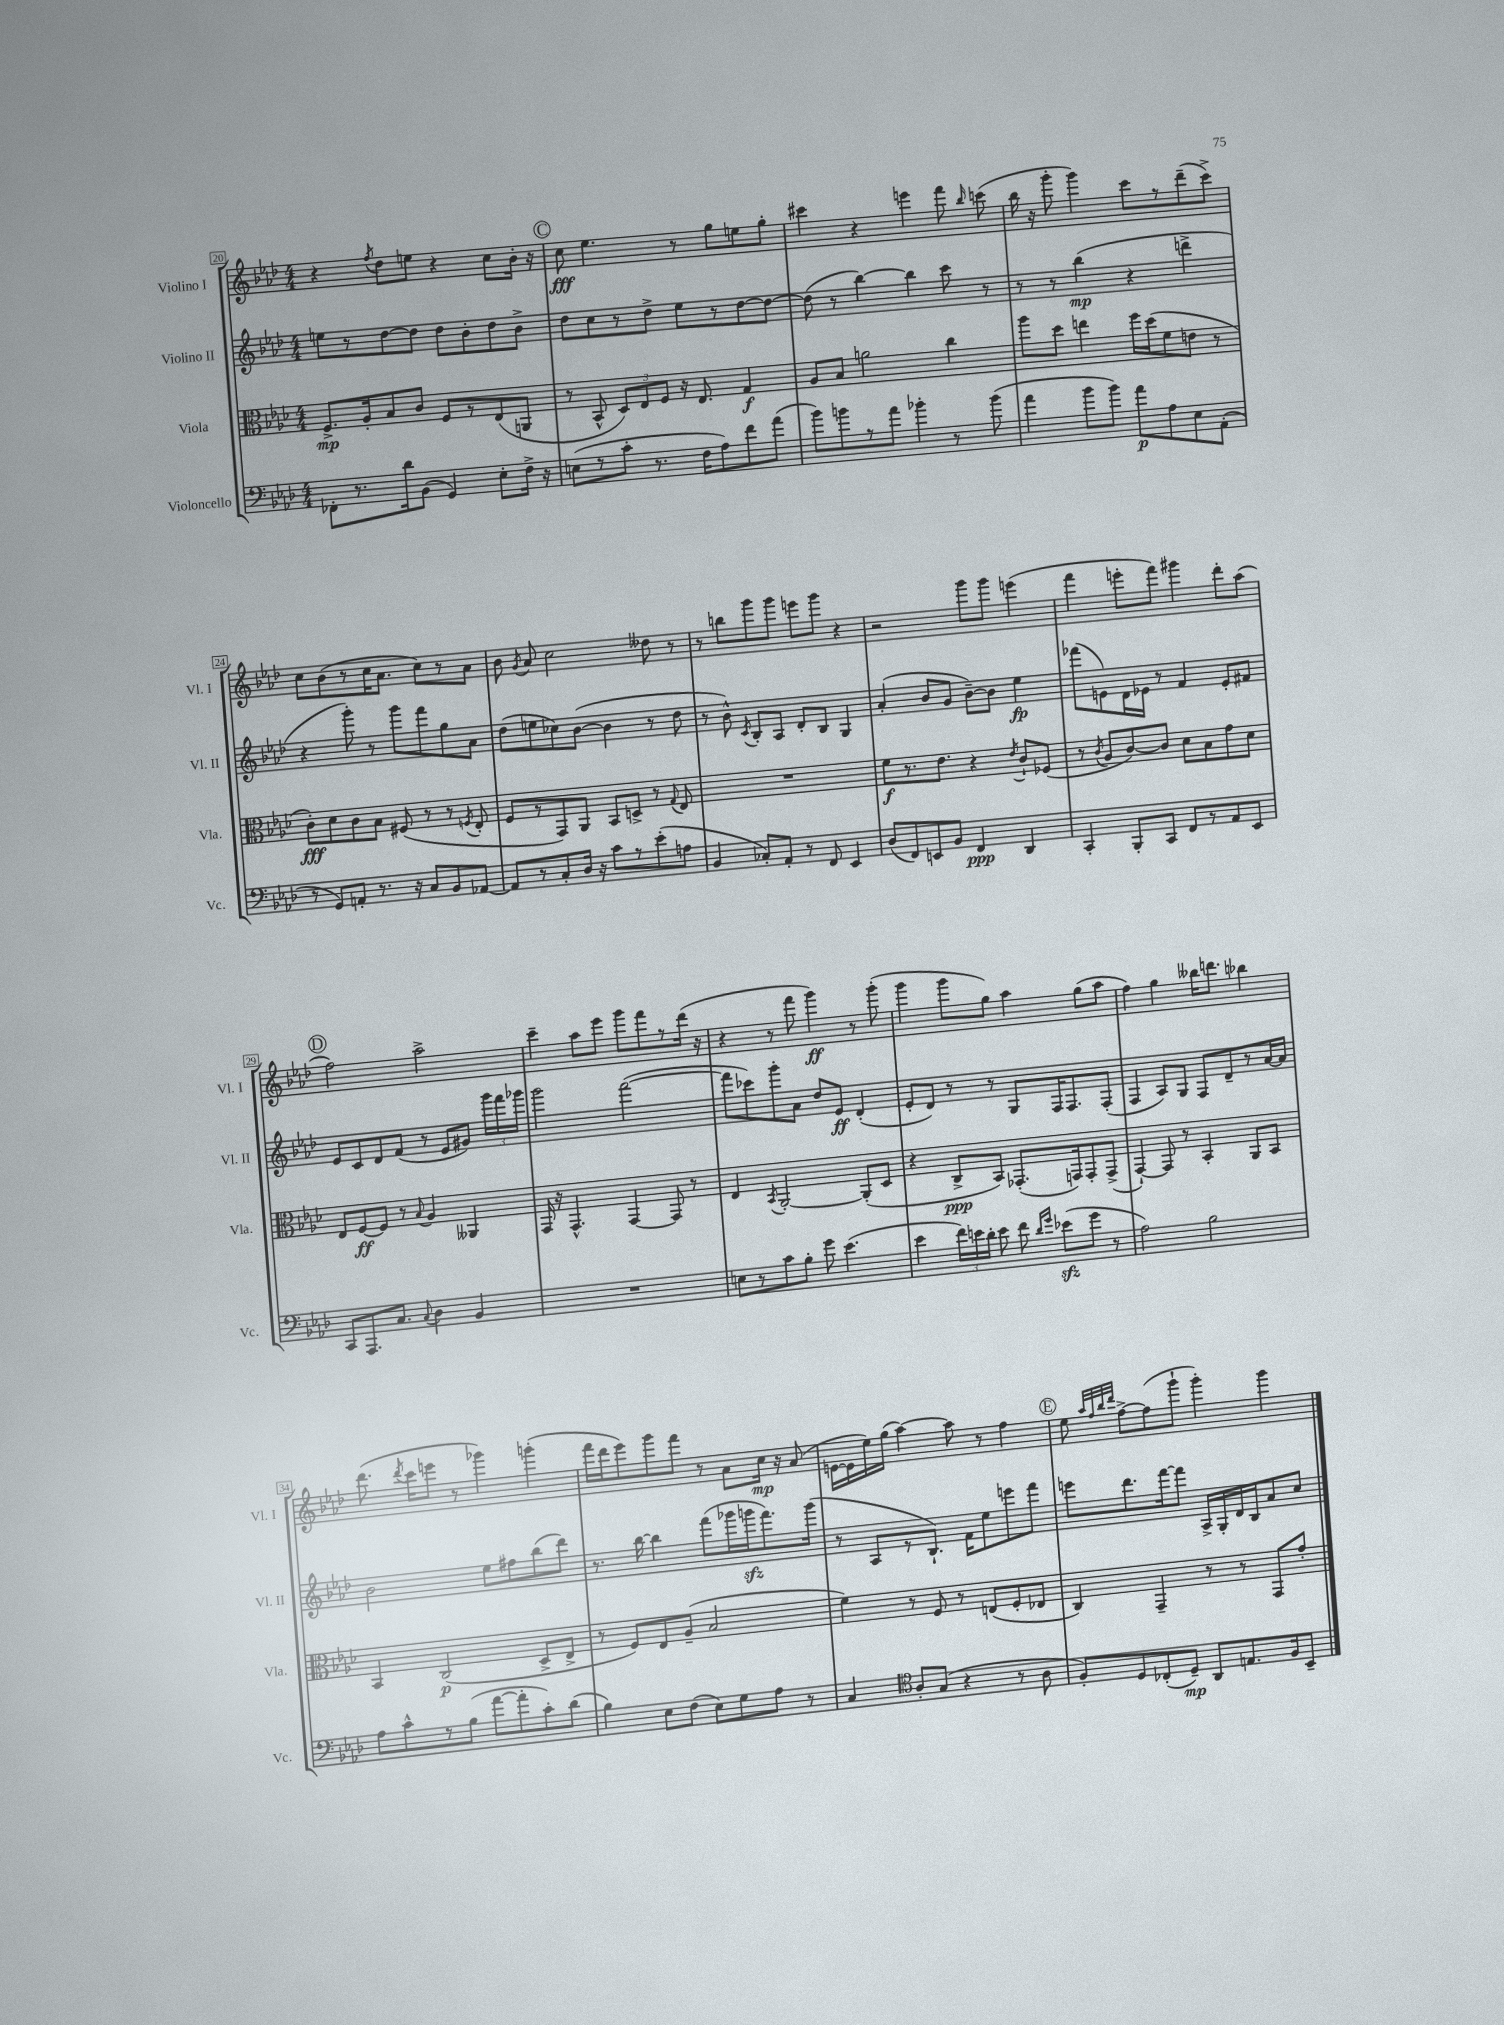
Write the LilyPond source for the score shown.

<<
\new StaffGroup <<
\new Staff = "s0" \with { instrumentName = "Violino I" shortInstrumentName = "Vl. I" } {
    \clef treble \key aes \major \numericTimeSignature \time 4/4
    \autoBeamOff r4 \acciaccatura { f''8 } des''8[ e''8] r4 c''8[ bes'16]-. r16 |
    \mark \markup { \circle "C" } c''8\fff ees''4. r8 g''8[ e''8 g''8]-. |
    cis'''4 r4 e'''4 f'''8 \grace { bes''16 } c'''8( |
    bes''16 r16 g'''8-. g'''4) c'''8[ r8 des'''8--( c'''8]->) |
    c''8[ bes'8( r8 c''16 aes'8.] c''8[) r8 aes'8] |
    bes'8 \acciaccatura { g'8 } aes'8 c''2 deses''8 r8 |
    r8 b''8[ g'''8 g'''8] e'''8[ g'''8] r4 |
    r2 g'''8[ g'''8] e'''4( |
    f'''4 e'''8[-. f'''8]) gis'''4 des'''8[-. aes''8]( |
    \mark \markup { \circle "D" } f''2) aes''2-> |
    c'''4-- aes''8[ ees'''8] g'''8[ f'''8 r8 des'''16]( r16 |
    r4 r8 f'''8 g'''4\ff) r8 g'''8-.( |
    g'''4 g'''8[ g''8]) aes''4 g''8[( aes''8] |
    f''4) g''4 beses''16[ d'''8.] bes''4 |
    des'''8.( \acciaccatura { des'''8 } c'''16[ e'''8] r8 ges'''4) g'''4-.( |
    f'''16[ des'''16 ees'''8) g'''8 f'''8] r8 aes'8[ c''16]\mp r16 aes'8( |
    e'16[~ e'16 ees''16) g''16]( aes''4~) aes''8 r8 f''4 |
    \mark \markup { \circle "E" } ees''8 \grace { aes''32[ f''32 bes''32 des'''32] } f''8[~-> f''8( g'''8]-! g'''4-.) g'''4 \bar "|." |
}
\new Staff = "s1" \with { instrumentName = "Violino II" shortInstrumentName = "Vl. II" } {
    \clef treble \key aes \major \numericTimeSignature \time 4/4
    \autoBeamOff e''8[ r8 des''8~ des''8] des''8[ bes'8-. des''8 bes'8]-> |
    \mark \markup { \circle "C" } des''8[ c''8 r8 des''8]-> ees''8[ r8 des''8~ des''8]~ |
    des''8( r8 bes''4~) bes''4 c'''8 r8 |
    r8 r8 bes''4\mp( r4 d'''4-> |
    r4 g'''8-.) r8 g'''8[ f'''8 g''8 aes'8] |
    des''8[( e''8 ces''8) bes'8]~( bes'4 r8 des''8 |
    r8 bes'8-^) \acciaccatura { c'8 } bes8[-. aes8] des'8[-. bes8] g4 |
    aes'4-.( bes'8[ g'8] bes'8[~--) bes'8] ees''4\fp |
    fes'''8[( e'8) des'16 ees'16] r8 f'4 ees'8[-. fis'8] |
    \mark \markup { \circle "D" } ees'8[ c'8 des'8 f'8]( r8 ees'8[ gis'8]) \tuplet 3/2 { g'''16[ f'''16 ges'''16] } |
    g'''2 f'''2~( |
    f'''8[ ces'''8) g'''8-. aes'8] des''8[ ees'8]\ff des'4-.( |
    ees'8[-. des'8]) r8 r8 g8[ f16 f8. f8]-.( |
    f4 aes8[) g8] f8[ des'8-- r8 aes'16~ aes'16] |
    bes'2 ees''8[ fis''8 bes''8( des'''8]) |
    r8. bes''16~ bes''4 f'''8[( ges'''16 g'''16\sfz f'''8.) g'''16]( |
    r8 aes8[ r8 bes8.]-!) f'16[ ees''8 e'''8 f'''8] |
    \mark \markup { \circle "E" } e'''8[ des'''8. f'''16~ f'''8] aes16[-> g16-. des'16 bes16 aes'8 c''8] \bar "|." |
}
\new Staff = "s2" \with { instrumentName = "Viola" shortInstrumentName = "Vla." } {
    \clef alto \key aes \major \numericTimeSignature \time 4/4
    \autoBeamOff f8.[->\mp aes16-. bes8 c'8] f8[ r8 ees8( a,8] |
    \mark \markup { \circle "C" } r8 bes,8-^ \tuplet 3/2 { des8[) ees8 f8] } r16 ees8. g4\f |
    aes8[ bes8] a'2 c''4 |
    aes''8[ des''8] e''4 f''16[ des''16( f'8 e'8] r8 |
    c'8[-.\fff) des'8 c'8 bes8] fis8( r8 r8 \acciaccatura { f8 } ees8-. |
    f8[ r8 g,8) aes,8] bes,8[ d8]-> r8 \appoggiatura { g8 } ees8 |
    R1 |
    f'8[\f r8. ees'8.] r4 \acciaccatura { ees'8 } c'8[-! fes8]( |
    r8 \acciaccatura { c'8 } aes8[ c'8~) c'8] des'8[ bes8 g'8 des'8] |
    \mark \markup { \circle "D" } ees8[ f8~\ff f8] r8 \appoggiatura { bes8 } aes4 aeses,4 |
    g,16 r16 g,4.-^ g,4~ g,8 r8 |
    ees4 \acciaccatura { bes,8 } aes,2~-. aes,8[-.( des8] |
    r4 c8[->\ppp bes,8]) ges,8.[-.( g,16) g,8-. g,8]->( |
    g,4~-!) g,8 r8 bes,4-. aes,8[ bes,8] |
    bes,4 c2\p( des8[-> ees8]-> |
    r8 f8[) ees8 aes8]--( bes2 |
    f'4) r8 f8 r8 e8[( f8-. ees8] |
    \mark \markup { \circle "E" } c4) g,4-- r8 r8 g,8[ g'8]-. \bar "|." |
}
\new Staff = "s3" \with { instrumentName = "Violoncello" shortInstrumentName = "Vc." } {
    \clef bass \key aes \major \numericTimeSignature \time 4/4
    \autoBeamOff fes,8[-. r8. des'16 bes,8]( g,4) ees8[-. f16]-> r16 |
    \mark \markup { \circle "C" } e8[( r8 c'8]-. r8. f16[ aes8) f'8 aes'8]( |
    bes'8[) b'8 r8 aes'8] bes'4-. r8 bes'8( |
    aes'4 bes'8[ bes'8]) aes'8[\p aes8 ees8 aes,8]-.( |
    r8 g,8[) a,8]-. r8. r16 c8[ bes,8 aes,8]~ |
    aes,8[ r8 c8-. des16] r16 c'8[ r8 ees'8-.( a8] |
    bes,4 ces8[-.) aes,8]-. r8 f,8 ees,4 |
    des8[( f,8) e,8 bes,8] f,4\ppp des,4 |
    c,4-. bes,,8[-. c,8] f,8[ r8 aes,8 ees,8] |
    \mark \markup { \circle "D" } c,8[ aes,,8. c8.] \appoggiatura { c8 } des4 bes,4 |
    R1 |
    e8[ r8 c'8 bes8]-. g'8 ees'4.( |
    ees'4 \tuplet 3/2 { f'16[) e'16 des'16]-. } e'8 f'8 \grace { des'16[ g'16] } ees'8[\sfz( g'8] r8 |
    aes2) bes2 |
    aes8[ c'8-^ r8 bes8]( aes'8[~ aes'8-. c'8-.) des'8]( |
    bes4) ees8[ f8]( ees8[) g8 aes8] r8 |
    c4 \clef tenor aes8[-. g8]( r4 r8 aes8 |
    \mark \markup { \circle "E" } f8[-.) des8 ces8-.( des8]--\mp) aes,8[ e8. f16 bes,8]-- \bar "|." |
}
>>
>>
\layout { \context { \Score currentBarNumber = #20 \override BarNumber.stencil = #(make-stencil-boxer 0.1 0.3 ly:text-interface::print) } }
